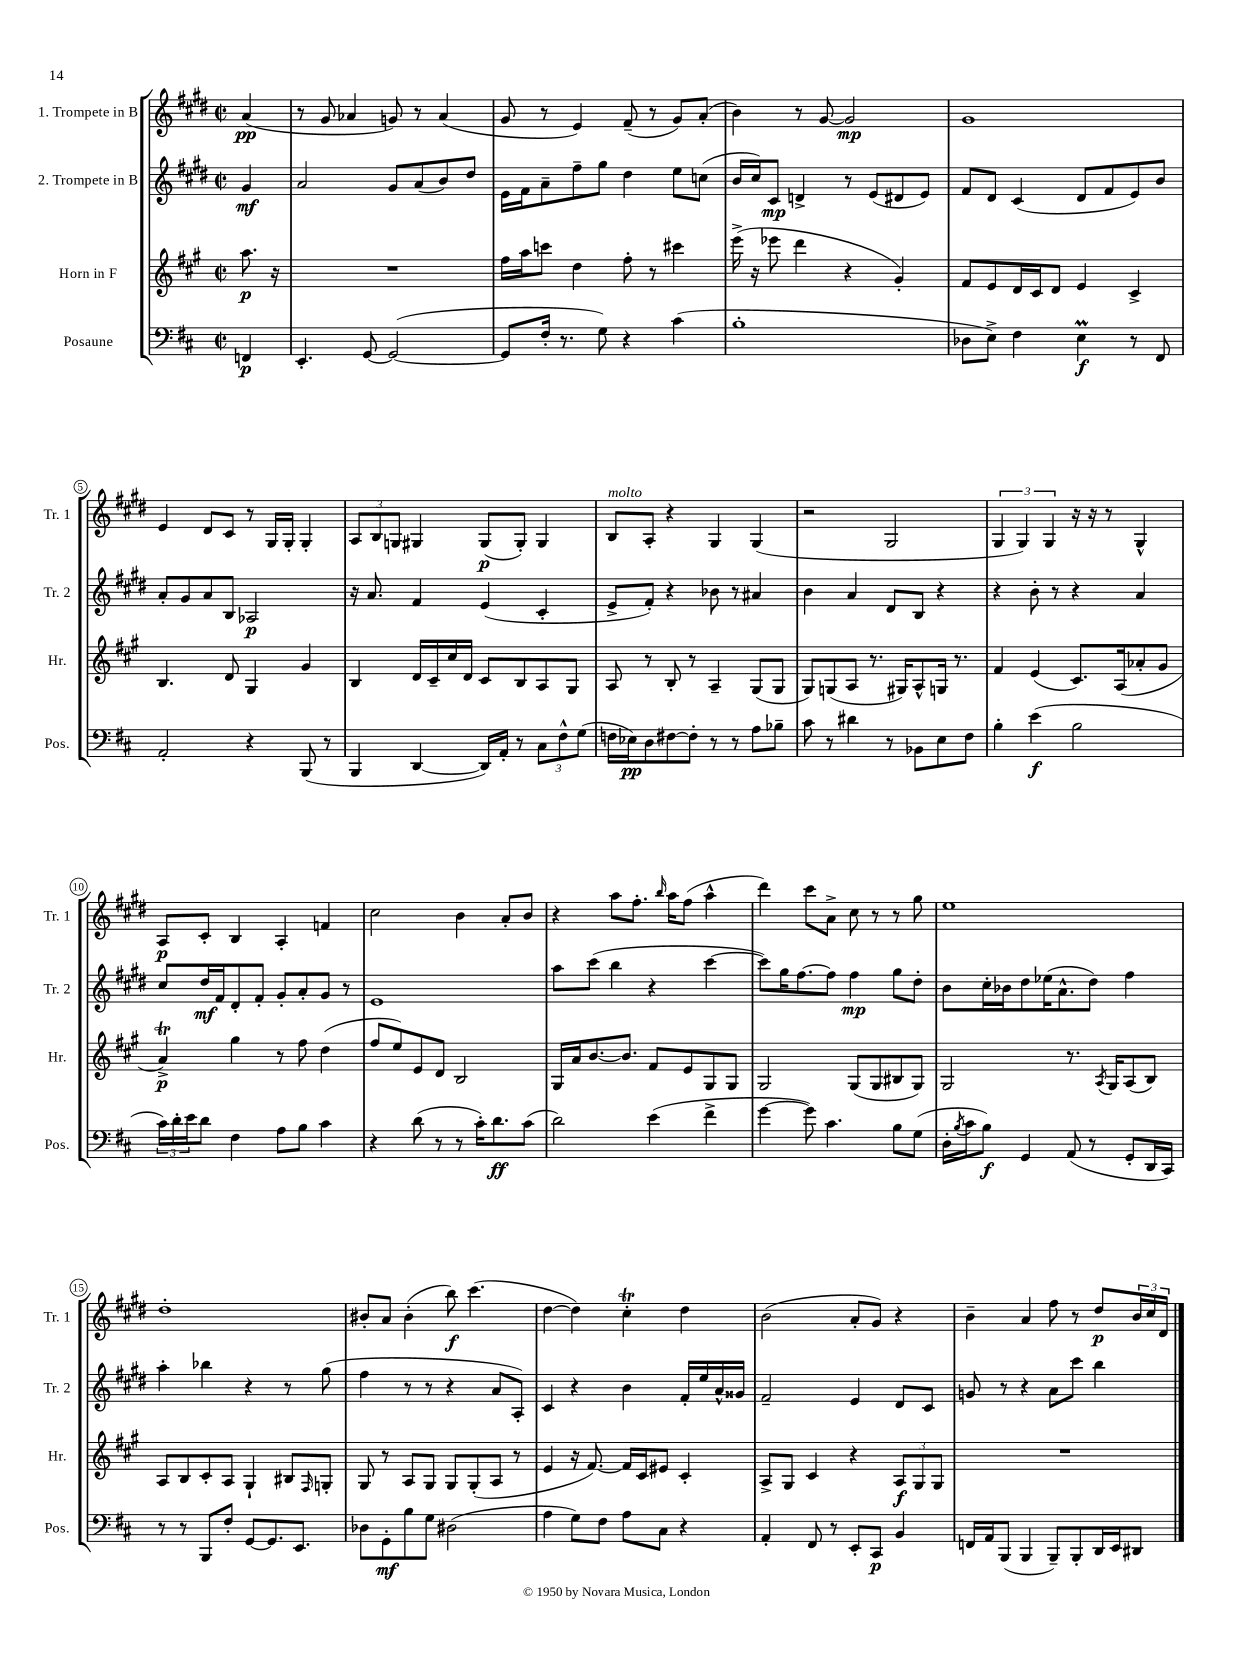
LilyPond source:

<<
\new StaffGroup <<
\new Staff = "s0" \with { instrumentName = "1. Trompete in B" shortInstrumentName = "Tr. 1" } {
    \clef treble \key e \major \defaultTimeSignature \time 2/2 \partial 4
    a'4\pp( |
    r8 gis'8 aes'4 g'8) r8 aes'4( |
    gis'8 r8 e'4) fis'8--( r8 gis'8) a'8-.( |
    b'4) r8 gis'8~ gis'2\mp |
    gis'1 |
    e'4 dis'8 cis'8 r8 gis16 gis16-. gis4-. |
    \tuplet 3/2 { a8 b8 g8 } gis4 gis8\p( gis8-.) gis4 |
    b8^\markup { \italic "molto" } a8-. r4 gis4 gis4( |
    r2 gis2 |
    \tuplet 3/2 { gis4 gis4) gis4 } r16 r16 r8 gis4-^ |
    a8\p cis'8-. b4 a4-. f'4 |
    cis''2 b'4 a'8-. b'8 |
    r4 a''8 fis''8.-. \grace { b''16 } a''16 fis''8( a''4-^ |
    dis'''4) cis'''8 a'8-> cis''8 r8 r8 gis''8 |
    e''1 |
    dis''1-. |
    bis'8-. a'8 bis'4-.( b''8\f) cis'''4.( |
    dis''4~ dis''4) cis''4-.\trill dis''4 |
    b'2( a'8-. gis'8) r4 |
    b'4-- a'4 fis''8 r8 dis''8\p \tuplet 3/2 { b'16 cis''16 dis'16 } \bar "|." |
}
\new Staff = "s1" \with { instrumentName = "2. Trompete in B" shortInstrumentName = "Tr. 2" } {
    \clef treble \key e \major \defaultTimeSignature \time 2/2 \partial 4
    gis'4\mf |
    a'2 gis'8 a'8( b'8) dis''8 |
    e'16 fis'16 a'8-- fis''8-- gis''8 dis''4 e''8 c''8( |
    b'16 cis''16) cis'8\mp d'4-> r8 e'8( dis'8 e'8) |
    fis'8 dis'8 cis'4( dis'8 fis'8 e'8) b'8 |
    a'8-. gis'8 a'8 b8 aes2\p |
    r16 a'8. fis'4 e'4( cis'4-. |
    e'8-> fis'8-.) r4 bes'8 r8 ais'4 |
    b'4 a'4 dis'8 b8 r4 |
    r4 b'8-. r8 r4 a'4 |
    cis''8 dis''16\mf fis'16 dis'8-. fis'8-. gis'8-. a'8-. gis'8 r8 |
    e'1 |
    a''8 cis'''8( b''4 r4 cis'''4~ |
    cis'''8) gis''16 fis''8.~ fis''8 fis''4\mp gis''8 dis''8-. |
    b'8 cis''16-. bes'16 dis''8 ees''16( a'8.-^ dis''8) fis''4 |
    a''4-. bes''4 r4 r8 gis''8( |
    fis''4 r8 r8 r4 a'8 a8-.) |
    cis'4 r4 b'4 fis'16-. e''16 a'16-^ gisis'16 |
    fis'2-- e'4 dis'8 cis'8 |
    g'8 r8 r4 a'8 cis'''8 b''4 \bar "|." |
}
\new Staff = "s2" \with { instrumentName = "Horn in F" shortInstrumentName = "Hr." } {
    \clef treble \key a \major \defaultTimeSignature \time 2/2 \partial 4
    a''8.\p r16 |
    R1 |
    fis''16 a''16 c'''8 d''4 fis''8-. r8 cis'''4 |
    e'''16->( r16 ees'''8 d'''4 r4 gis'4-.) |
    fis'8 e'8 d'16 cis'16 d'8 e'4 cis'4-> |
    b4. d'8 gis4 gis'4 |
    b4 d'16 cis'16-- cis''16 d'16 cis'8 b8 a8 gis8 |
    a8 r8 b8-. r8 a4-- gis8( gis8 |
    gis8) g8( a8 r8. gis16) a8-^ g16 r8. |
    fis'4 e'4( cis'8.) a16( aes'8-. gis'8 |
    a'4->\trill\p) gis''4 r8 fis''8 d''4( |
    fis''8 e''8) e'8 d'8 b2 |
    gis16 a'16 b'8.~ b'8. fis'8 e'8 gis8 gis8 |
    gis2 gis8( gis8 bis8 gis8) |
    gis2 r8. \acciaccatura { a8 } gis16 a8( b8) |
    a8 b8 cis'8-. a8 gis4-! bis8 \grace { fis16 } g8-. |
    gis8 r8 a8 gis8 gis8 gis8-.( a8 r8 |
    e'4 r16 fis'8.~) fis'16 cis'16 eis'8 cis'4-. |
    a8-> gis8 cis'4 r4 \tuplet 3/2 { a8\f gis8 gis8 } |
    R1 \bar "|." |
}
\new Staff = "s3" \with { instrumentName = "Posaune" shortInstrumentName = "Pos." } {
    \clef bass \key d \major \defaultTimeSignature \time 2/2 \partial 4
    f,4\p |
    e,4.-. g,8~ g,2~( |
    g,8 fis16-. r8. g8) r4 cis'4( |
    b1-. |
    des8 e8->) fis4 e4\prall\f r8 fis,8 |
    a,2-. r4 b,,8( r8 |
    b,,4 d,4~ d,16) a,16-. r8 \tuplet 3/2 { cis8 fis8-^ g8( } |
    f16 ees16\pp) d8 fis8~ fis8-. r8 r8 a8 bes8-- |
    cis'8 r8 dis'4 r8 bes,8 e8 fis8 |
    b4-. e'4\f( b2 |
    \tuplet 3/2 { cis'16) d'16-. e'16 } d'8 fis4 a8 b8 cis'4 |
    r4 d'8( r8 r8 cis'16-.) d'8.\ff cis'8( |
    d'2) e'4( fis'4-> |
    g'4~ g'8) cis'4. b8 g8( |
    d16-. \acciaccatura { b8 } cis'16 b8\f) g,4 a,8( r8 g,8-. d,16 cis,16) |
    r8 r8 b,,8 fis8-. g,8~ g,8. e,8. |
    des8 g,8-.\mf b8 g8 dis2( |
    a4 g8) fis8 a8 cis8 r4 |
    a,4-. fis,8 r8 e,8-. cis,8\p b,4 |
    f,16 a,16 b,,8( b,,4 b,,8--) b,,8-. d,16 e,16 dis,8 \bar "|." |
}
>>
>>
\layout { \context { \Score \override BarNumber.stencil = #(make-stencil-circler 0.1 0.3 ly:text-interface::print) } }
